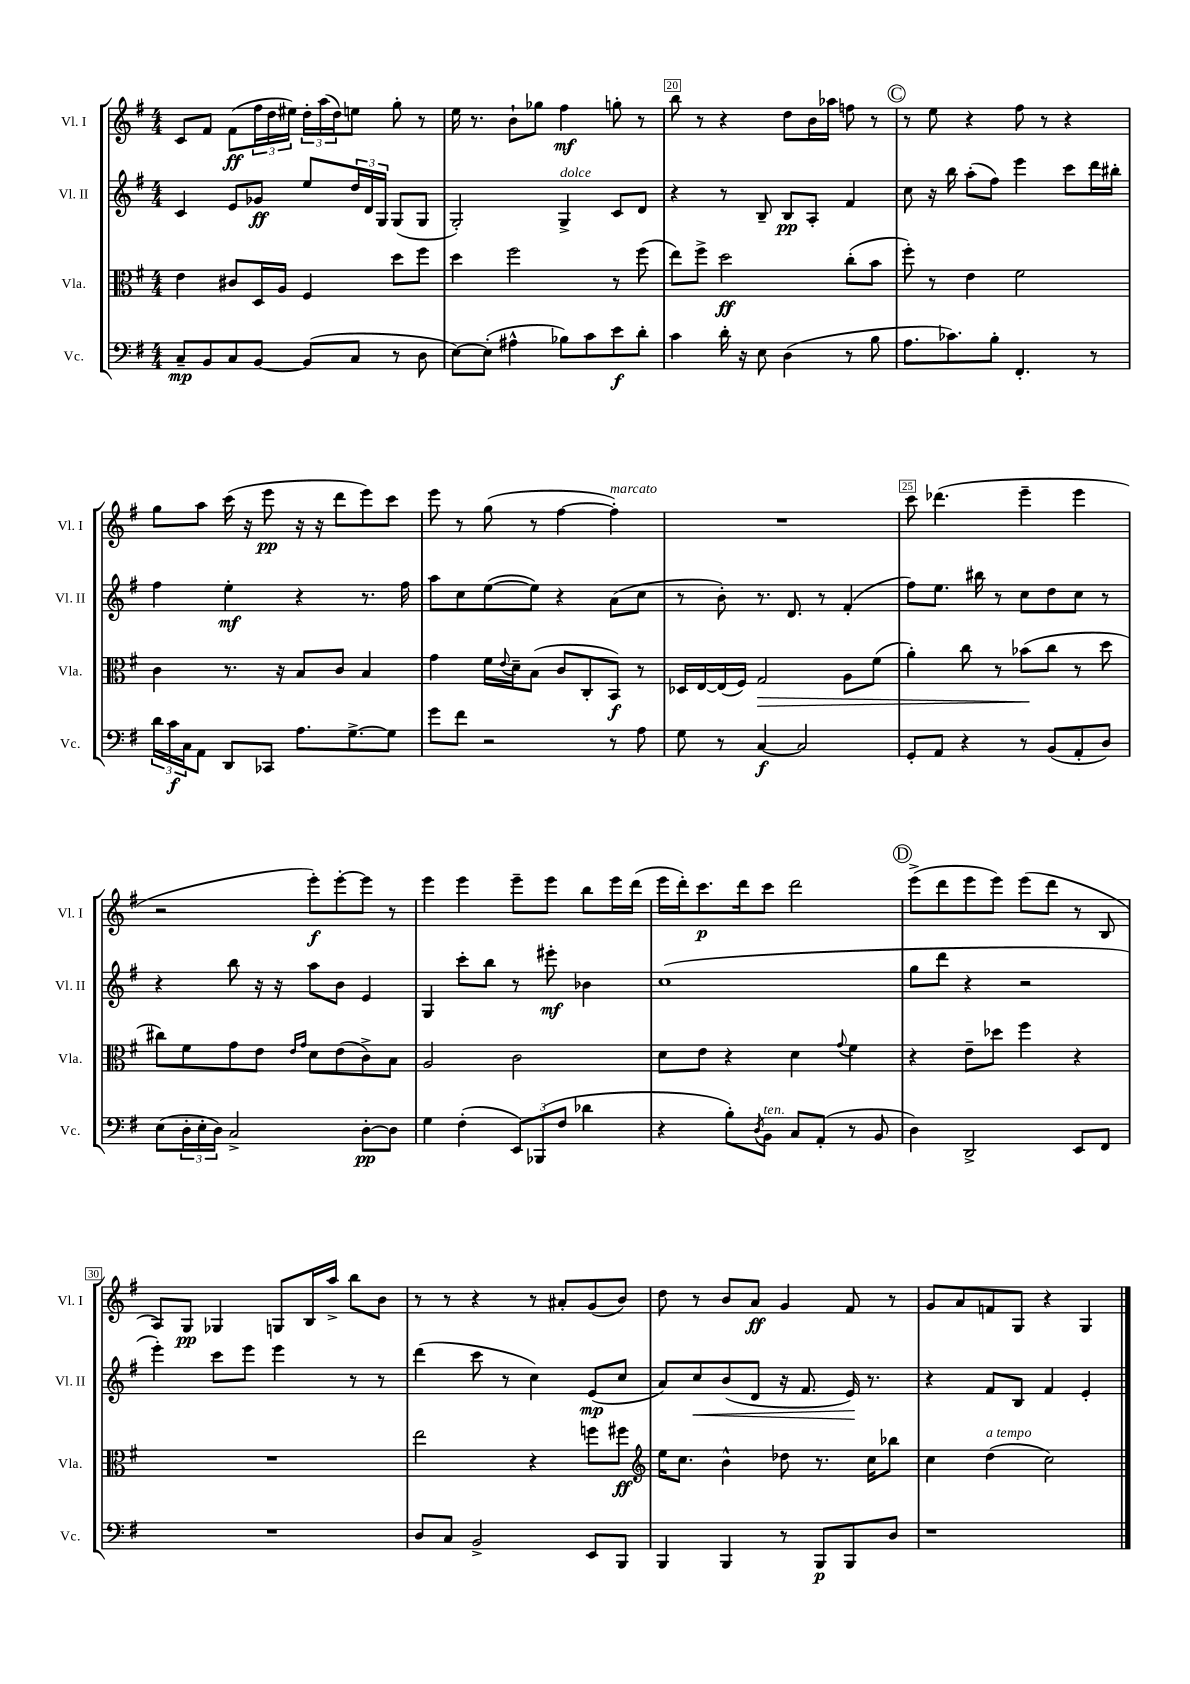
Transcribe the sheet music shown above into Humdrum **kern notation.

**kern	**kern	**kern	**kern
*staff4	*staff3	*staff2	*staff1
*clefF4	*clefC3	*clefG2	*clefG2
*k[f#]	*k[f#]	*k[f#]	*k[f#]
*M4/4	*M4/4	*M4/4	*M4/4
8C~	4e	4c	8c
8BB	.	.	8f#
8C	8c#	8e	(8f#
[8BB	16D	8g-	24ff#
.	.	.	24dd
.	16A	.	.
.	.	.	24ee#)
(8BB]	4F#	8ee	24dd'
.	.	.	(24aa
.	.	.	24dd)
8C	.	24dd	8ee
.	.	24d	.
.	.	24G	.
8r	8dd	(8G	8gg'
8D	8ff#	8G	8r
=	=	=	=
[8E)	4dd	2G')	16ee
.	.	.	8.r
(8E']	.	.	.
4A#^^	2ff#	.	8b`
.	.	.	8gg-
8B-)	.	4G^	4ff#
8c	.	.	.
8e	8r	8c	8gg'
8d'	(8ff#	8d	8r
=	=	=	=
4c	8ee)	4r	8bb
.	8ff#^	.	8r
16d'	2dd	8r	4r
16r	.	.	.
8E	.	8B~	.
(4D	.	8B	8dd
.	.	8A'	16b
.	.	.	16aa-
8r	(8cc'	4f#	8ff
8B	8b	.	8r
=	=	=	=
8.A	8ff#')	8cc	8r
.	8r	16r	8ee
8.c-)	.	16bb	.
.	4e	(8aa'	4r
8B'	.	8ff#)	.
4.FF#'	2f#	4eee	8ff#
.	.	.	8r
.	.	8ccc	4r
8r	.	16ddd	.
.	.	16bb#'	.
=	=	=	=
24d	4c	4ff#	8gg
24c	.	.	.
24C	.	.	.
8AA	.	.	8aa
8DD	8.r	4ee'	(16ccc
.	.	.	16r
8CC-	.	.	8eee
.	16r	.	.
8.A	8B	4r	16r
.	.	.	16r
.	8c	.	8ddd
[8.G^	.	.	.
.	4B	8.r	8eee)
8G]	.	.	8ccc
.	.	16ff#	.
=	=	=	=
8g	4g	8aa	8eee
8f#	.	8cc	8r
2r	16f#	([8ee	(8gg
.	8qqe	.	.
.	16d~	.	.
.	(8B	8ee])	8r
.	8c	4r	[4ff#
.	8C'	.	.
8r	8BB)	(8a	4ff#'])
8A	8r	8cc	.
=	=	=	=
8G	16D-	8r	1r
.	[16E	.	.
8r	(16E]	8b')	.
.	16F#)	.	.
[4C	2G	8.r	.
.	.	8.d	.
2C]	.	.	.
.	.	8r	.
.	8A	(4f#'	.
.	(8f#	.	.
=	=	=	=
8GG'	4a')	8ff#)	8ccc
8AA	.	8.ee	(4.ddd-
4r	8cc	.	.
.	.	16bb#	.
.	8r	8r	.
8r	(8b-	8cc	4eee~
(8BB	8cc	8dd	.
8AA'	8r	8cc	4eee
8D)	8dd	8r	.
=	=	=	=
(8E	8cc#)	4r	2r
24D'	8f#	.	.
24E'	.	.	.
24D)	.	.	.
2C^	8g	8bb	.
.	8e	16r	.
.	.	16r	.
.	16qqe	.	.
.	16qqg	.	.
.	8d	8aa	8eee')
.	(8e	8b	[8eee'
[8D'	8c^)	4e	8eee]
8D]	8B	.	8r
=	=	=	=
4G	2A	4G	4eee
(4F#'	.	8ccc'	4eee
.	.	8bb	.
12EE)	2c	8r	8eee~
(12BBB-	.	.	.
.	.	8eee#'	8eee
12F#	.	.	.
4d-	.	4b-	8bb
.	.	.	16eee
.	.	.	(16ddd
=	=	=	=
4r	8d	(1cc	16eee
.	.	.	16ddd')
.	8e	.	8.ccc
8B')	4r	.	.
.	.	.	16ddd
8qD	.	.	.
8BB	.	.	8ccc
8C	4d	.	2ddd
(8AA'	.	.	.
.	8qqg	.	.
8r	4f#	.	.
8BB	.	.	.
=	=	=	=
4D)	4r	8gg	(8eee^
.	.	8ddd	8ddd
2DD^	8e~	4r	8eee
.	8dd-	.	8eee)
.	4ff#	2r	(8eee
.	.	.	8ddd
8EE	4r	.	8r
8FF#	.	.	8B
=	=	=	=
1r	1r	4eee')	8A)
.	.	.	8G
.	.	8ccc	4G-
.	.	8eee	.
.	.	4eee	8G
.	.	.	16B
.	.	.	16aa^
.	.	8r	8bb
.	.	8r	8b
=	=	=	=
8D	2ee	(4ddd	8r
8C	.	.	8r
2BB^	.	8ccc	4r
.	.	8r	.
.	4r	4cc)	8r
.	.	.	8a#'
8EE	8ff	(8e	(8g
8BBB	8ff#	8cc	8b)
=	=	=	=
*	*clefG2	*	*
4BBB	16ee	8a)	8dd
.	8.cc	.	.
.	.	8cc	8r
4BBB	4b^^	(8b	8b
.	.	8d	8a
8r	8dd-	16r	4g
.	.	8.f#	.
8BBB	8.r	.	.
8BBB	.	16e)	8f#
.	16cc	8.r	.
8D	8bb-	.	8r
=	=	=	=
1r	4cc	4r	8g
.	.	.	8a
.	(4dd	8f#	8f
.	.	8B	8G
.	2cc)	4f#	4r
.	.	4e'	4G
==	==	==	==
*-	*-	*-	*-
